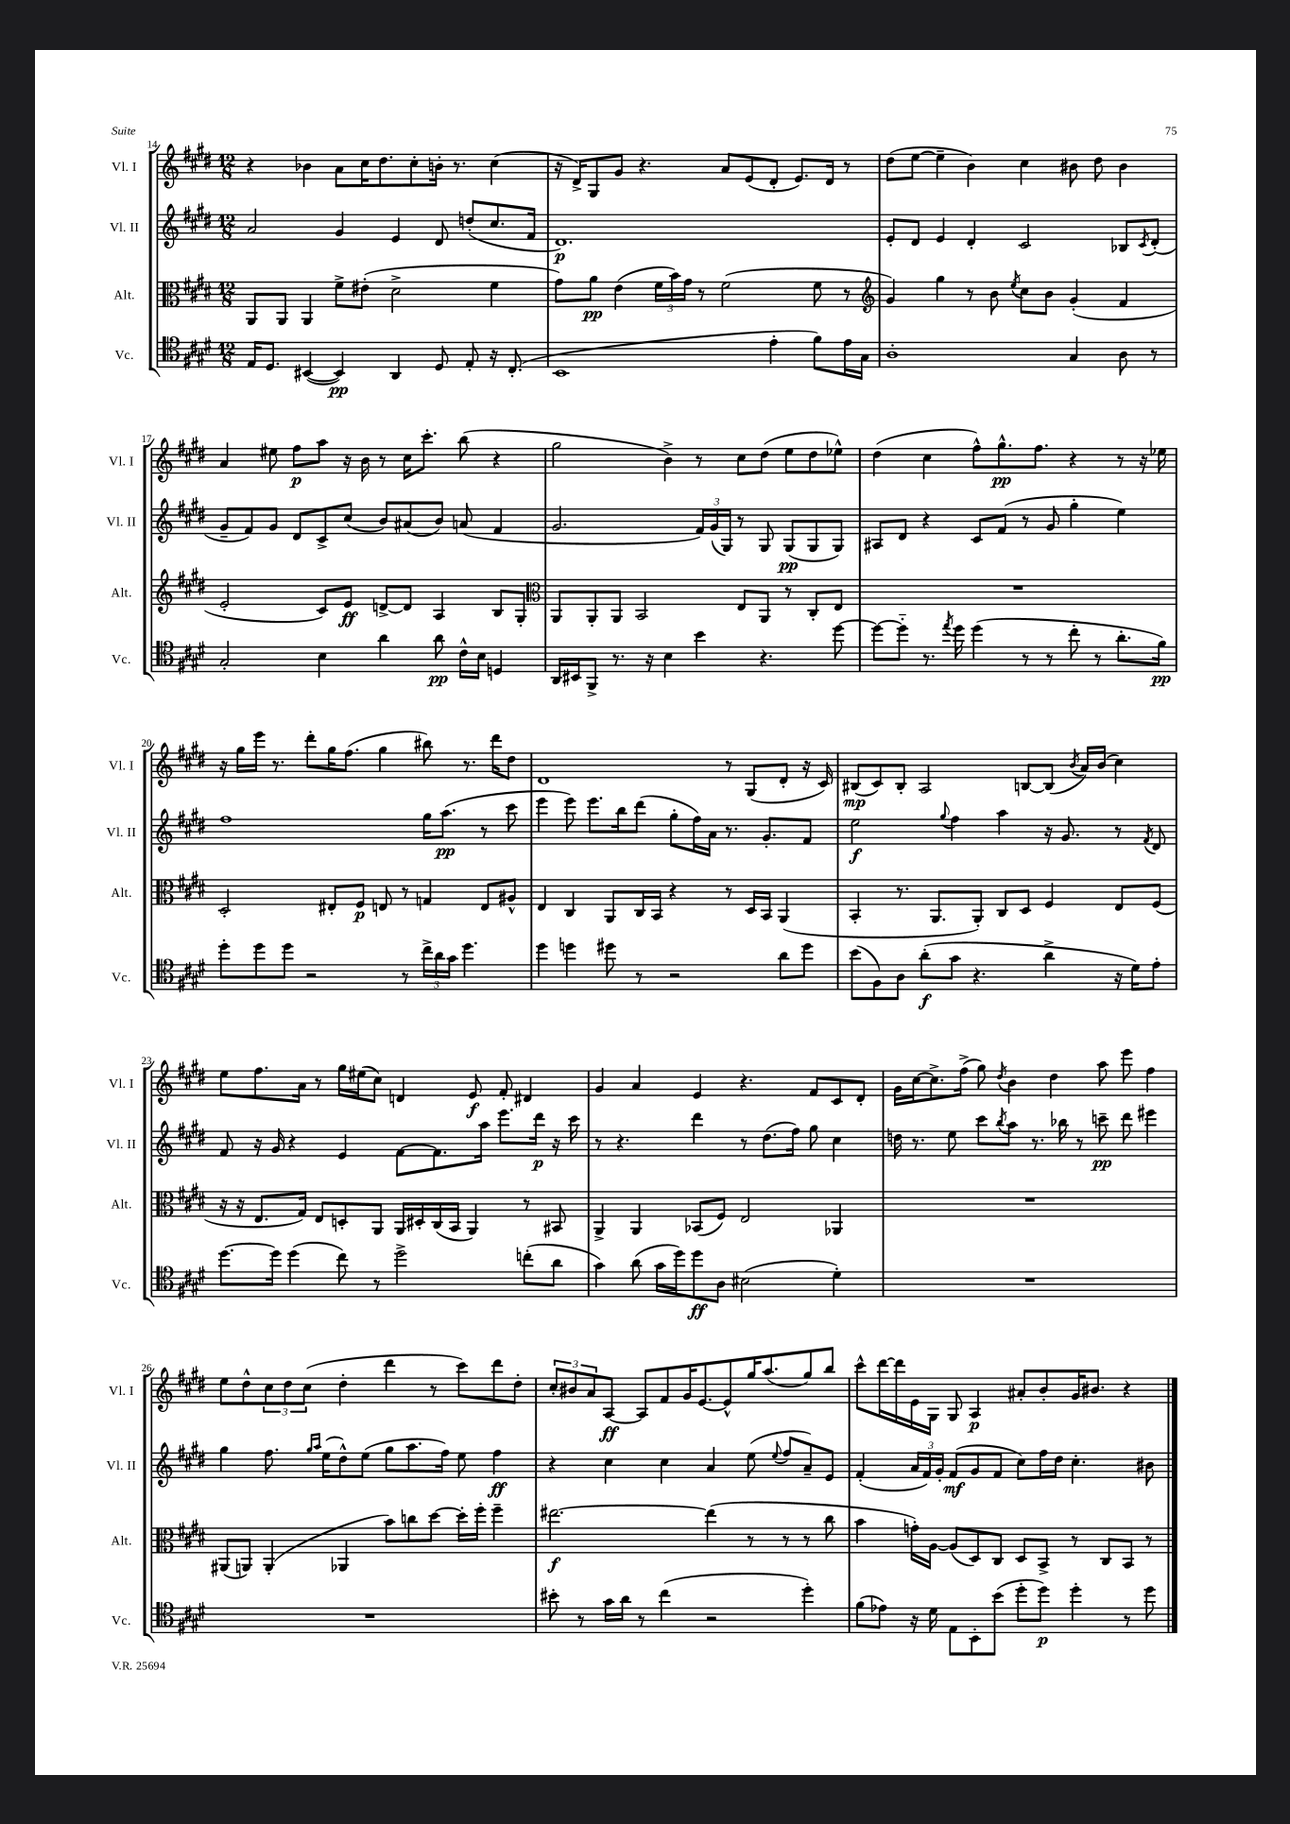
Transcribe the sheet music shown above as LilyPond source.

<<
\new StaffGroup <<
\new Staff = "s0" \with { instrumentName = "Vl. I" shortInstrumentName = "Vl. I" } {
    \clef treble \key e \major \numericTimeSignature \time 12/8
    r4 bes'4 a'8 cis''16 dis''8. cis''8-. b'16-. r8. cis''4( |
    r16 dis'16->) gis8 gis'8 r4. a'8 e'8( dis'8-. e'8.) dis'16 r8 |
    dis''8( e''8~ e''4-- b'4) cis''4 bis'8 dis''8 bis'4 |
    a'4 eis''8 fis''8\p a''8 r16 b'16 r8 cis''16 cis'''8.-. b''8( r4 |
    gis''2 b'4->) r8 cis''8 dis''8( e''8 dis''8 ees''8-^) |
    dis''4( cis''4 fis''8-^) gis''8.-^\pp fis''8. r4 r8 r16 ees''16 |
    r16 gis''16 e'''16 r8. dis'''8-. gis''16 fis''8.( gis''4 bis''8) r8. dis'''16 dis''8 |
    dis'1 r8 gis8( dis'8-. r16 cis'16) |
    bis8\mp( cis'8) bis8-. a2 b8~ b8( \acciaccatura { b'8 } a'16) b'16( cis''4) |
    e''8 fis''8. a'16 r8 gis''16 eis''16( cis''8) d'4 e'8\f fis'8-. dis'4 |
    gis'4 a'4 e'4 r4. fis'8 cis'8 dis'8-. |
    gis'16 cis''16~ cis''8.-> fis''16->( gis''8) \acciaccatura { dis''8 } b'4 dis''4 a''8 e'''8 fis''4 |
    e''8 dis''8-^ \tuplet 3/2 { cis''8 dis''8 cis''8( } dis''4-. dis'''4 r8 cis'''8) dis'''8 dis''8-. |
    \tuplet 3/2 { cis''8-. bis'8 a'8 } a8~\ff a8 fis'8 gis'16 e'8.~ e'8-^ gis''16 a''8.( gis''8) b''8 |
    cis'''8-^ dis'''16~ dis'''16 e'16 gis16 gis8 a4\p ais'8-. b'8-. gis'16 bis'8. r4 \bar "|." |
}
\new Staff = "s1" \with { instrumentName = "Vl. II" shortInstrumentName = "Vl. II" } {
    \clef treble \key e \major \numericTimeSignature \time 12/8
    a'2 gis'4 e'4 dis'8 d''8-.( cis''8. fis'16 |
    dis'1.\p) |
    e'8-. dis'8 e'4 dis'4-. cis'2 bes8 \acciaccatura { cis'8 } dis'8-.( |
    gis'8-- fis'8) gis'8 dis'8 cis'8-> cis''8( b'8) ais'8( b'8) a'8( fis'4 |
    gis'2. \tuplet 3/2 { fis'16) gis'16( gis16) } r8 gis8 gis8\pp( gis8 gis8) |
    ais8 dis'8 r4 cis'8 fis'8( r8 gis'8 gis''4-. e''4) |
    fis''1 gis''16 a''8.\pp( r8 cis'''8 |
    e'''4 e'''8) e'''8. b''16 dis'''8( gis''8-. fis''16) a'16 r8. gis'8.-. fis'8 |
    e''2\f \appoggiatura { gis''8 } fis''4 a''4 r16 gis'8. r8 \acciaccatura { fis'8 } dis'8 |
    fis'8 r16 gis'16 r4 e'4 fis'8~ fis'8. a''16 e'''8. dis'''16\p r16 cis'''16 |
    r8 r4. dis'''4 r8 dis''8.( fis''16) gis''8 cis''4 |
    d''16 r8. e''8 cis'''8 \acciaccatura { b''8 } a''8 r8. bes''16 r8 c'''8--\pp dis'''8 eis'''4 |
    gis''4 fis''8. \grace { gis''16 a''16 } e''16( dis''8-^) e''8( gis''8 a''8. fis''16) e''8 fis''4\ff |
    r4 cis''4 cis''4 a'4 e''8( \appoggiatura { e''8 } fis''8 a'8--) e'8 |
    fis'4-.( \tuplet 3/2 { a'16 fis'16) gis'16-. } fis'8\mf( gis'8 fis'8 cis''8) fis''16 dis''16 cis''4.-. bis'8 \bar "|." |
}
\new Staff = "s2" \with { instrumentName = "Alt." shortInstrumentName = "Alt." } {
    \clef alto \key e \major \numericTimeSignature \time 12/8
    a,8 a,8 a,4 fis'8-> eis'8-.( dis'2-> fis'4 |
    gis'8) a'8\pp e'4( \tuplet 3/2 { fis'16 b'16) gis'16 } r8 fis'2( fis'8 r8 |
    \clef treble gis'4) gis''4 r8 b'8 \acciaccatura { e''8 } cis''8 b'8 gis'4-.( fis'4 |
    e'2-. cis'8) e'8\ff d'8~-> d'8 a4 b8 gis8-. |
    \clef alto a,8 a,8-. a,8 b,2 e8 a,8 r8 cis8-. e8 |
    R1. |
    dis2-. eis8-. fis8\p e8 r8 g4 e8 ais8-^ |
    e4 cis4 a,8 cis16 b,16 r4 r8 dis16 b,16 a,4( |
    b,4-. r8. a,8. a,8-.) cis8 dis8 fis4 e8 fis8( |
    r16 r16 e8. gis16) e8 d8-. a,8 a,16 dis16-. cis16( b,16 a,4) r8 bis,8 |
    a,4-> a,4 bes,8( fis8) e2 aes,4 |
    R1. |
    ais,8( a,8) a,4-.( aes,4 b'8) c''8 dis''8~ dis''16-. fis''16-. fis''4-- |
    eis''2.~\f eis''4( r8 r8 r8 cis''8 |
    b'4 g'16-.) a16~ a8( dis8) cis8 dis8 b,8-> r8 cis8 b,8 r8 \bar "|." |
}
\new Staff = "s3" \with { instrumentName = "Vc." shortInstrumentName = "Vc." } {
    \clef tenor \key e \major \numericTimeSignature \time 12/8
    e16 dis8. bis,4~( bis,4\pp) a,4 dis8 e8-. r16 cis8.-.( |
    b,1 e'4-. fis'8) e'16 gis16 |
    a1-. gis4 a8 r8 |
    gis2-. b4 a'4 a'8\pp cis'16-^ b16 d4 |
    a,16 bis,16 fis,8-> r8. r16 b4 b'4 r4. dis''8~ |
    dis''8~ dis''8-_ r8. \acciaccatura { e''8 } dis''16 dis''4( r8 r8 cis''8-. r8 a'8.-. fis'16\pp) |
    dis''8-. dis''8 dis''8 r2 r8 \tuplet 3/2 { cis''16-> a'16 gis'16 } dis''4. |
    dis''4 d''4 dis''8 r8 r2 a'8 dis''8 |
    b'8( fis8) a8 a'8-.\f( gis'8 r4. a'4-> r16 dis'16) e'8-. |
    dis''8.~ dis''16 dis''4( cis''8) r8 dis''2-> c''8-.( a'8 |
    gis'4) a'8( gis'16 dis''16) dis''8\ff a8 bis2( dis'4-.) |
    R1. |
    R1. |
    bis'8-. r8 gis'16 a'16 r8 cis''4( r2 dis''4-.) |
    fis'8( ees'8) r16 dis'16 e8 b,8-. b'8( dis''8-. dis''8\p) dis''4-. r8 dis''8 \bar "|." |
}
>>
>>
\layout { \context { \Score currentBarNumber = #14 } }
